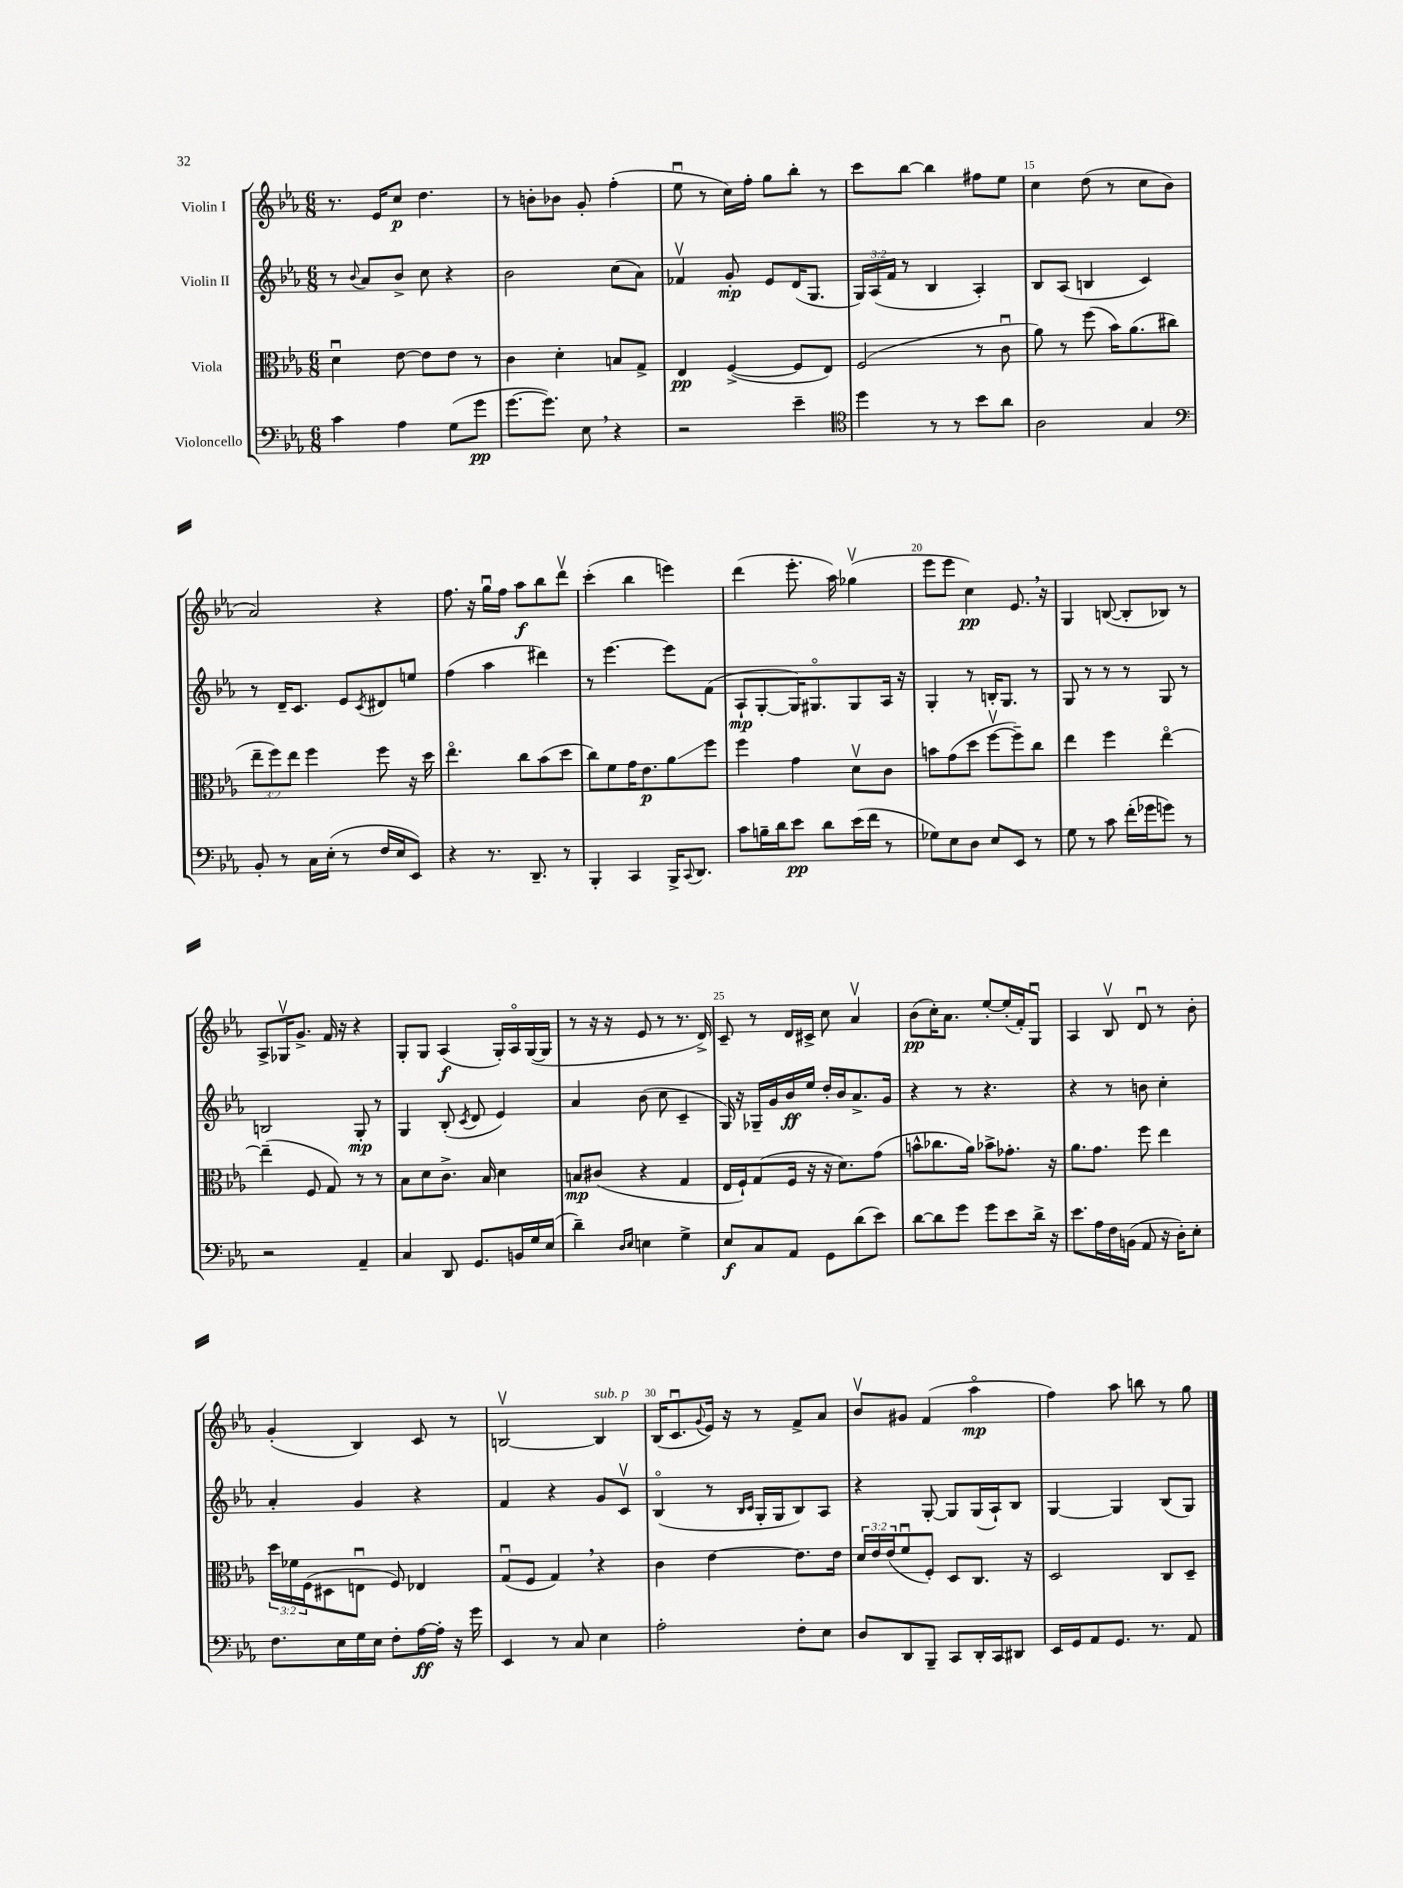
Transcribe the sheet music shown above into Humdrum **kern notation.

**kern	**kern	**kern	**kern
*staff4	*staff3	*staff2	*staff1
*clefF4	*clefC3	*clefG2	*clefG2
*k[b-e-a-]	*k[b-e-a-]	*k[b-e-a-]	*k[b-e-a-]
*M6/8	*M6/8	*M6/8	*M6/8
4c	4du	8r	8.r
.	.	8qqb-	.
.	.	8a-	.
.	.	.	16e-
4A-	[8e-	8b-^	8cc
.	8e-]	8cc	4.dd
(8G	8e-	4r	.
8g	8r	.	.
=	=	=	=
[8.g	4c	2b-	8r
.	.	.	8b'
8.g])	.	.	.
.	4d'	.	8b-
8E-	.	.	8g'
4r	8B	(8cc	(4ff'
.	8G^	8a-)	.
=	=	=	=
2r	4E-	4f-v	8ee-u
.	.	.	8r
.	([4F^	8g'	16cc)
.	.	.	16ff'
.	.	8e-	8gg
4e-~	8F]	(16d	8bb-'
.	.	8.G	.
.	8E-)	.	8r
=	=	=	=
*clefC4	*	*	*
4dd	(2F	24G)	8ccc
.	.	(24A-	.
.	.	24f	.
.	.	8r	[8bb-
8r	.	4B-	4bb-]
8r	.	.	.
8b-	8r	4A-')	8ff#
8a-	8cu	.	8ee-
=	=	=	=
2A-	8a-)	8B-	4cc
.	8r	(8A-	.
.	(8ff	4B	(8dd
.	16b-)	.	8r
.	(8.a-	.	.
4G	.	4c)	8cc
.	8cc#	.	8b-
=	=	=	=
*clefF4	*	*	*
8BB-'	12ee-~	8r	2a-)
.	12ff)	.	.
8r	.	16d~	.
.	12ee-	.	.
.	.	8.c	.
16C	4ff	.	.
(16E-'	.	.	.
8r	.	8e-	.
.	.	8qc	.
16F	8ff	8d#	4r
16E-	.	.	.
8EE-)	16r	8ee	.
.	16dd	.	.
=	=	=	=
4r	4.ee-o	(4ff	8.ff
.	.	.	16r
8.r	.	4aa-	16ggu
.	.	.	16ff
.	8cc	.	8aa-
8.DD~	.	.	.
.	(8b-	4ddd#)	8bb-
8r	8dd	.	8dddv
=	=	=	=
4BBB-'	8cc)	8r	(4ccc'
.	8f	[4.eee-	.
4CC	16g	.	4bb-
.	8.e-	.	.
16BBB-^	8a-	8eee-]	4eee)
8qqCC	.	.	.
8.DD	.	.	.
.	8ff	(8f	.
=	=	=	=
8c	4ff	8A-`	(4ddd
16B~	.	[8G'	.
16d	.	.	.
8e-	4g	16G])	8.eee-'
.	.	8.G#o	.
8d	.	.	.
.	.	.	16aa-)
(16e-	8dv	8G#	(4gg-v
16f	.	.	.
8r	8c	16A-	.
.	.	16r	.
=	=	=	=
8G-)	8b	4G'	8eee-
8E-	(8g	.	8eee-
8D	8dd	8r	4cc)
8E-	[8ffv	16B'	.
.	.	8.G	.
8EE-	8ff~])	.	8.e-
8r	8cc	8r	.
.	.	.	16r
=	=	=	=
8G	4ee-	8G	4G
8r	.	8r	.
8c	4ff	8r	([8B
(16f'	.	8r	8B']
16g-	.	.	.
8g)	[4ee-o	8G	8B-)
8r	.	8r	8r
=	=	=	=
2r	(4ee-~]	2B	8A-^
.	.	.	16G-v
.	.	.	8.g^
.	8F	.	.
.	8G)	.	16f
.	.	.	16r
4AA-~	8r	8G'	4r
.	8r	8r	.
=	=	=	=
4C	8B-	4G	8G'
.	8d	.	8G
8DD	8.c^	(8B-'	(4A-
.	.	8qc	.
8.GG	.	8d	.
.	16B-	.	.
.	4d	4e-)	16G')
16BB	.	.	16A-o
16G	.	.	([16G
(16E-	.	.	16G]
=	=	=	=
4d~)	8B	4a-	8r
.	(8c#	.	16r
.	.	.	16r
16qqD	.	.	.
16qqE-	.	.	.
4E	4r	(8b-	8e-
.	.	8cc	8r
4G^	4G	4c~	8.r
.	.	.	16d^)
=	=	=	=
8E-	16E-	16G)	8c~
.	16F`)	16r	.
8C	(8G	16G-~	8r
.	.	16g	.
8AA-	16F	16b-	16d
.	16r	16ee-	16c#^
8GG	16r	16dd'	8cc
.	8.d)	16b-	.
(8d	.	8.a-^	4a-v
8e-)	(8g	.	.
.	.	16g	.
=	=	=	=
[8d	8b^^	4r	(8b-
8d]	8.cc-	.	16cc')
.	.	.	8.a-
8g	.	8r	.
.	16a-)	.	.
8g	8b-^	4.r	[8ee-'
8e-	8.g-'	.	(16ee-']
.	.	.	16f')
16d^	.	.	8Gu
16r	16r	.	.
=	=	=	=
8.e-	8.a-	4r	4A-
16A-	8.g	.	.
16F	.	8r	8B-v
(16BB	.	.	.
8AA-	8ff	8b	8du
16r	4ee-	4cc'	8r
16D')	.	.	.
8E-'	.	.	8b-'
=	=	=	=
8.F	24dd	4a-'	(4g'
.	24f-	.	.
.	(24F	.	.
.	8D#	.	.
16E-	.	.	.
16G	8Eu	4g	4B-)
16E-	.	.	.
8F'	8F)	.	.
[16A-	4E-	4r	8c
16A-']	.	.	.
16r	.	.	8r
16g	.	.	.
=	=	=	=
4EE-	(8Gu	4f	[2Bv
.	8F	.	.
8r	4G)	4r	.
8C	.	.	.
4E-	4r	8g	4B]
.	.	8cv	.
=	=	=	=
2A-'	4c	(4B-o	(16B-
.	.	.	8.cu
.	.	.	8qqg
.	[4e-	8r	16e-)
.	.	.	16r
.	.	16qqB-	.
.	.	16qqc	.
.	.	16G'	8r
.	.	16G	.
8F'	8.e-]	8B-)	8f^
8E-	.	8A-	8a-
.	16e-	.	.
=	=	=	=
8D	24d	4r	8b-v
.	24e-	.	.
.	(24e-	.	.
8DD	8fu	.	8g#
8BBB-~	8F')	[8G'	(4f
8CC	8D	8G]	.
16DD'	8.C	(16G	4aa-o
16CC	.	16A-`)	.
8DD#	.	8B-	.
.	16r	.	.
=	=	=	=
16EE-	2D	[4G	4ff)
16GG	.	.	.
8AA-	.	.	.
8.GG	.	4G]	8aa-
.	.	.	8bb
8.r	.	.	.
.	8C	(8B-	8r
8AA-	8D~	8G)	8gg
==	==	==	==
*-	*-	*-	*-
